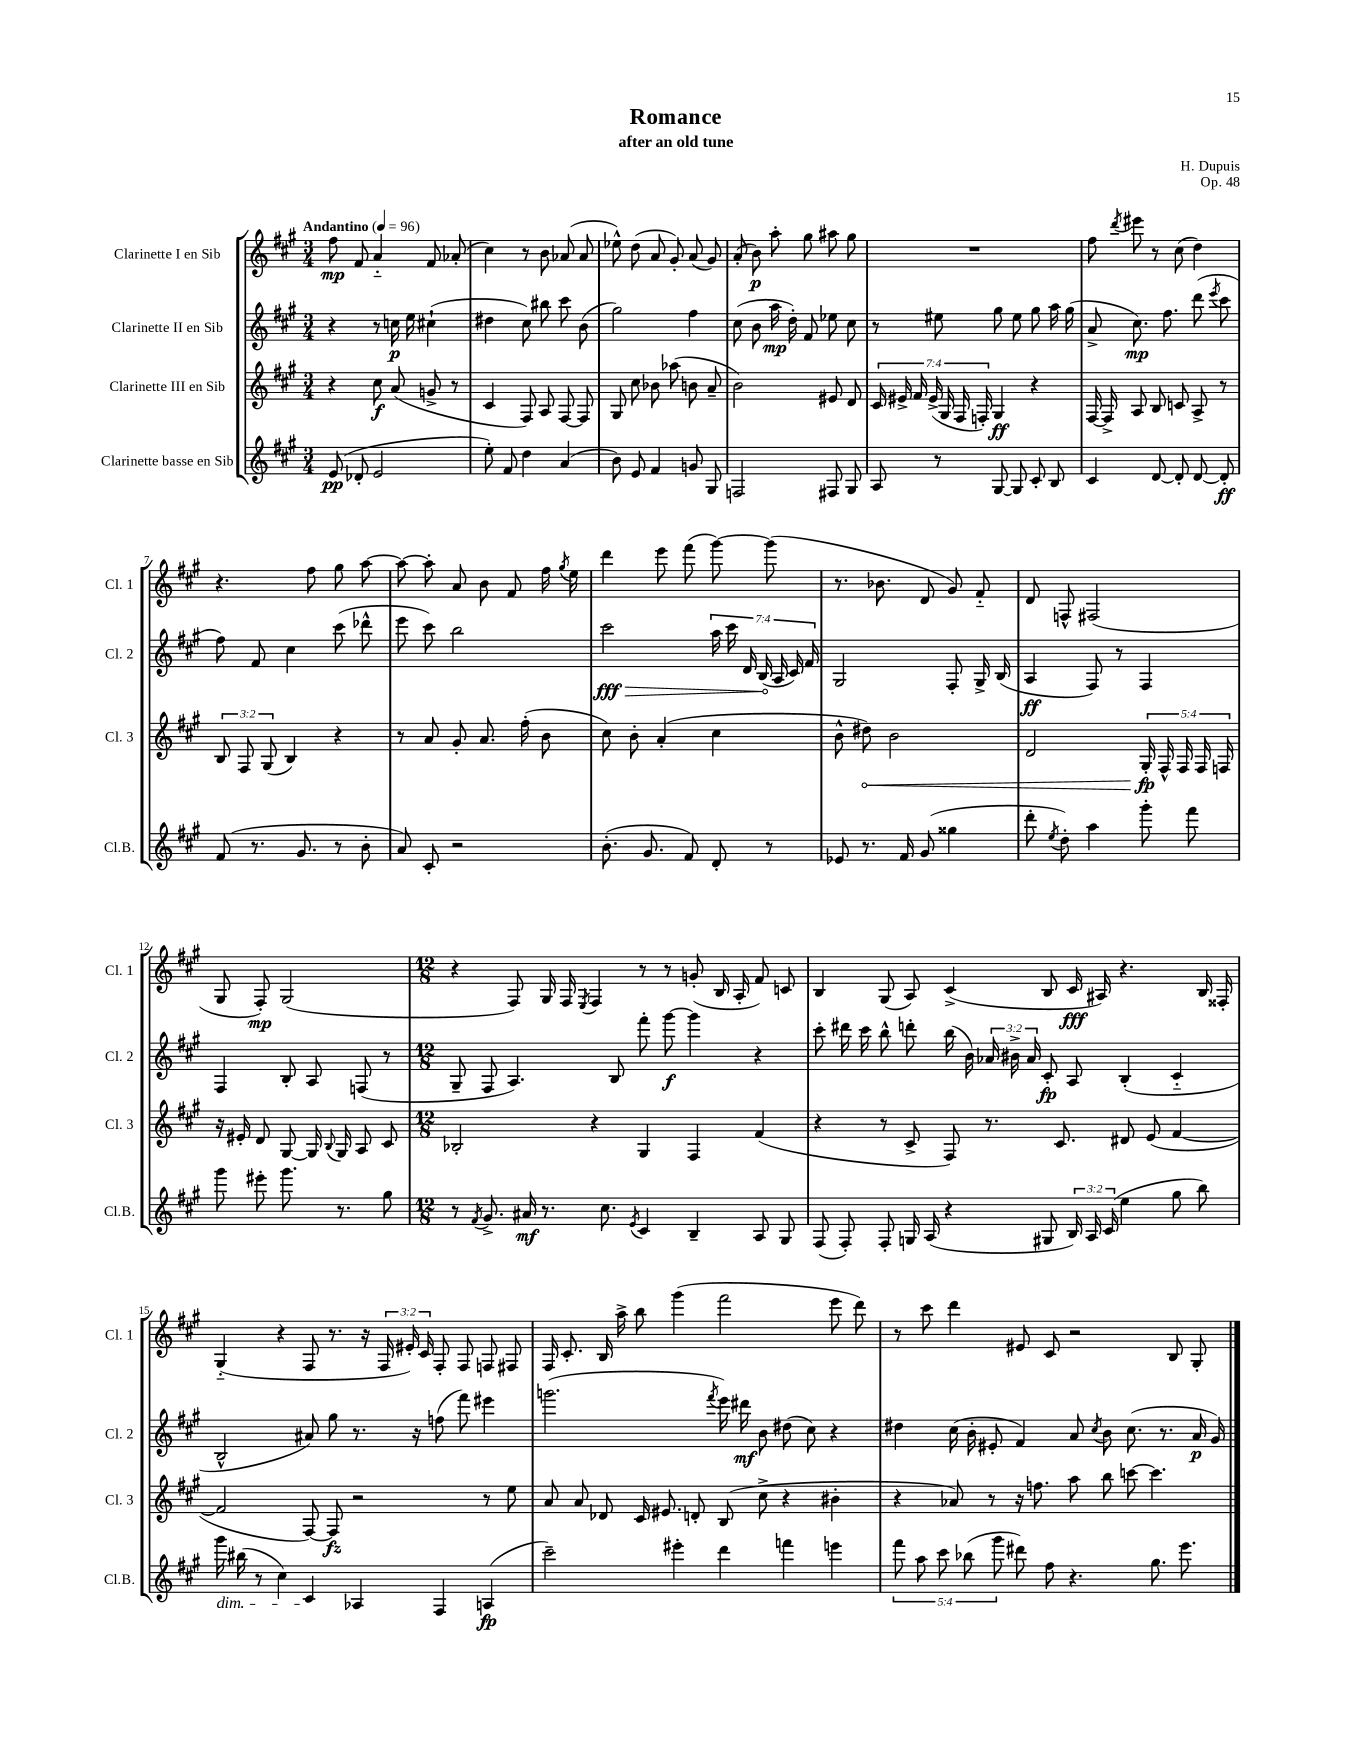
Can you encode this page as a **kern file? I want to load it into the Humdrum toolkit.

**kern	**dynam	**kern	**dynam	**kern	**dynam	**kern	**dynam
*part4	*part4	*part3	*part3	*part2	*part2	*part1	*part1
*staff4	*staff4	*staff3	*staff3	*staff2	*staff2	*staff1	*staff1
*I"Clarinette basse en Sib	*	*I"Clarinette III en Sib	*	*I"Clarinette II en Sib	*	*I"Clarinette I en Sib	*
*I'Cl.B.	*	*I'Cl. 3	*	*I'Cl. 2	*	*I'Cl. 1	*
*clefG2	*	*clefG2	*	*clefG2	*	*clefG2	*
*k[f#c#g#]	*	*k[f#c#g#]	*	*k[f#c#g#]	*	*k[f#c#g#]	*
*M3/4	*	*M3/4	*	*M3/4	*	*M3/4	*
*MM96	*	*MM96	*	*MM96	*	*MM96	*
=1	=1	=1	=1	=1	=1	=1	=1
!	!	!	!	!	!	!LO:TX:a:B:t=Andantino	!
(8e/	pp	4r	.	4r	.	8ff#\	mp
8d-X'/	.	.	.	.	.	8f#/	.
2e/	.	8cc#\	f	8r	.	4a/	.
.	.	(8a/	.	16ccn\	p	.	.
.	.	.	.	16ee\	.	.	.
.	.	8gn^/	.	(4cc#X`\	.	8f#/	.
.	.	8r	.	.	.	(8a-X'/	.
=2	=2	=2	=2	=2	=2	=2	=2
8ee'\)	.	4c#/	.	4dd#X\	.	4cc#\)	.
8f#/	.	.	.	.	.	.	.
4dd\	.	8F#/)	.	8cc#\)	.	8r	.
.	.	8A/	.	8bb#X\	.	8b\	.
(4a/	.	[8F#/	.	8ccc#\	.	(8a-X/	.
.	.	8F#/]	.	(8b\	.	8a-/	.
=3	=3	=3	=3	=3	=3	=3	=3
8b\)	.	8G#/	.	2gg#\)	.	8ee-X^^\)	.
8e/	.	8cc#\	.	.	.	(8dd\	.
4f#/	.	8b-X\	.	.	.	8a/	.
.	.	(8aa-X\	.	.	.	8g#'/)	.
8gn/	.	8bn\	.	4ff#\	.	(8a/	.
8G#/	.	8a~/	.	.	.	8g#/)	.
=4	=4	=4	=4	=4	=4	=4	=4
2Fn/	.	2b\)	.	(8cc#\	.	(8a'/	.
.	.	.	.	8b\	.	8b\)	p
.	.	.	.	16aa\	mp	8aa'\	.
.	.	.	.	16dd'\)	.	.	.
.	.	.	.	8f#/	.	8gg#\	.
8F#X/	.	8e#X/	.	8ee-X\	.	8aa#X\	.
8G#/	.	8d/	.	8cc#\	.	8gg#\	.
=5	=5	=5	=5	=5	=5	=5	=5
8A/	.	28c#/	.	8r	.	2.r	.
.	.	28e#X^/	.	.	.	.	.
.	.	28f#/	.	.	.	.	.
.	.	(28e#^/	.	.	.	.	.
8r	.	.	.	8ee#X\	.	.	.
.	.	28G#/	.	.	.	.	.
.	.	28F#/	.	.	.	.	.
.	.	28Fn'/)	.	.	.	.	.
[8G#/	.	4G#/	ff	8gg#\	.	.	.
8G#/]	.	.	.	8ee#\	.	.	.
8c#'/	.	4r	.	8gg#\	.	.	.
8B/	.	.	.	16aa\	.	.	.
.	.	.	.	(16gg#\	.	.	.
=6	=6	=6	=6	=6	=6	=6	=6
4c#/	.	[16F#/	.	8a^/	.	8ff#\	.
.	.	16F#^/]	.	.	.	.	.
.	.	.	.	.	.	8qddd/	.
.	.	8A/	.	8.cc#\)	mp	8eee#X\	.
[8d/	.	8B/	.	.	.	8r	.
.	.	.	.	8.ff#\	.	.	.
8d'/]	.	8cn/	.	.	.	(8cc#\	.
[8d/	.	8A^/	.	(8ddd\	.	4dd\)	.
.	.	.	.	8qeee/	.	.	.
8d'/]	ff	8r	.	8ccc#\	.	.	.
!!LO:LB:g=z
=7	=7	=7	=7	=7	=7	=7	=7
(8f#/	.	12B/	.	8ff#\)	.	4.r	.
.	.	12F#/	.	.	.	.	.
8.r	.	.	.	8f#/	.	.	.
.	.	(12G#/	.	.	.	.	.
.	.	4B/)	.	4cc#\	.	.	.
8.g#/	.	.	.	.	.	.	.
.	.	.	.	.	.	8ff#\	.
8r	.	4r	.	(8ccc#\	.	8gg#\	.
8b'\	.	.	.	8ddd-X^^\	.	[8aa\	.
=8	=8	=8	=8	=8	=8	=8	=8
8a/)	.	8r	.	8eee\	.	8aa\_	.
8c#'/	.	8a/	.	8ccc#\)	.	8aa'\]	.
2r	.	8g#'/	.	2bb\	.	8a/	.
.	.	8.a/	.	.	.	8b\	.
.	.	.	.	.	.	8f#/	.
.	.	(16ff#'\	.	.	.	.	.
.	.	8b\	.	.	.	16ff#\	.
.	.	.	.	.	.	8qgg#/	.
.	.	.	.	.	.	16ee\	.
=9	=9	=9	=9	=9	=9	=9	=9
!	!	!	!	!	!LO:HP:b	!	!
(8.b'\	.	8cc#\)	.	2ccc#\	> fff	4ddd\	.
.	.	8b'\	.	.	.	.	.
8.g#/	.	.	.	.	.	.	.
.	.	(4a'/	.	.	.	8eee\	.
8f#/)	.	.	.	.	.	(8fff#\	.
8d'/	.	4cc#\	.	28aa\	.	[8ggg#\)	.
.	.	.	.	28ccc#\	.	.	.
.	.	.	.	28d/	.	.	.
.	.	.	.	(28B/	.	.	.
8r	.	.	.	.	.	(8ggg#\]	.
.	.	.	.	28A/	]	.	.
.	.	.	.	28c#/)	.	.	.
.	.	.	.	28f#/	.	.	.
=10	=10	=10	=10	=10	=10	=10	=10
8e-X/	.	8b^^\	.	2G#/	.	8.r	.
!	!	!	!LO:HP:b	!	!	!	!
8.r	.	8dd#X\)	<	.	.	.	.
.	.	.	.	.	.	8.b-X\	.
.	.	2b\	.	.	.	.	.
16f#/	.	.	.	.	.	.	.
(8g#/	.	.	.	.	.	8d/	.
4gg##X\	.	.	.	8F#'/	.	8g#/)	.
.	.	.	.	16G#^/	.	8f#/	.
.	.	.	.	(16B/	.	.	.
=11	=11	=11	=11	=11	=11	=11	=11
8ddd'\	.	2d/	.	4A/	ff	8d/	.
8qee/	.	.	.	.	.	.	.
8dd'\)	.	.	.	.	.	8Fn^^/	.
4aa\	.	.	.	8F#/)	.	(2F#X/	.
.	.	.	.	8r	.	.	.
8ggg#'\	.	20G#'/	fp	4F#/	.	.	.
.	.	20F#^^/	[	.	.	.	.
.	.	20F#/	.	.	.	.	.
8fff#\	.	.	.	.	.	.	.
.	.	20F#/	.	.	.	.	.
.	.	20Fn/	.	.	.	.	.
!!LO:LB:g=z
=12	=12	=12	=12	=12	=12	=12	=12
8ggg#\	.	16r	.	4F#/	.	8G#/	.
.	.	16e#X'/	.	.	.	.	.
8eee#X'\	.	8d/	.	.	.	8F#'/)	mp
8.ggg#\	.	[8G#/	.	8B'/	.	(2G#/	.
.	.	16G#/]	.	8A/	.	.	.
.	.	8qqB/	.	.	.	.	.
8.r	.	16G#/	.	.	.	.	.
.	.	8A/	.	(8Fn/	.	.	.
8gg#\	.	8c#/	.	8r	.	.	.
=13	=13	=13	=13	=13	=13	=13	=13
*M12/8	*	*M12/8	*	*M12/8	*	*M12/8	*
8r	.	2B-X'/	.	8G#~/	.	4r	.
8qf#/	.	.	.	.	.	.	.
8.g#^/	.	.	.	8F#/	.	.	.
.	.	.	.	4.A/)	.	8F#/)	.
16a#X/	mf	.	.	.	.	.	.
8.r	.	.	.	.	.	16G#/	.
.	.	.	.	.	.	16F#/	.
.	.	.	.	.	.	8qE/	.
.	.	4r	.	.	.	4F#/	.
8.cc#\	.	.	.	.	.	.	.
.	.	.	.	8B/	.	.	.
8qe/	.	.	.	.	.	.	.
4c#/	.	4G#/	.	8fff#'\	.	8r	.
.	.	.	.	[8ggg#\	f	8r	.
4B~/	.	4F#/	.	4ggg#\]	.	(8gn'/	.
.	.	.	.	.	.	16B/	.
.	.	.	.	.	.	16A'/	.
8A/	.	(4f#/	.	4r	.	8f#/)	.
8G#/	.	.	.	.	.	8cn/	.
=14	=14	=14	=14	=14	=14	=14	=14
(8F#/	.	4r	.	8ccc#'\	.	4B/	.
8F#'/)	.	.	.	16ddd#X\	.	.	.
.	.	.	.	16ccc#\	.	.	.
8F#'/	.	8r	.	8bb^^\	.	(8G#/	.
16Gn/	.	8c#^/	.	8dddn'\	.	8A/)	.
(16A/	.	.	.	.	.	.	.
4r	.	8F#/)	.	(16bb\	.	(4c#^/	.
.	.	.	.	16b\)	.	.	.
.	.	8.r	.	24a-X/	.	.	.
.	.	.	.	24b#X^\	.	.	.
.	.	.	.	24a-/	.	.	.
8G#X/	.	.	.	8c#'/	fp	8B/	.
.	.	8.c#/	.	.	.	.	.
24B/)	.	.	.	8A/	.	16c#/	fff
24A/	.	.	.	.	.	.	.
.	.	.	.	.	.	16A#X/)	.
(24c#/	.	.	.	.	.	.	.
4ee\	.	8d#X/	.	(4B'/	.	4.r	.
.	.	(8e/	.	.	.	.	.
8gg#\	.	[4f#/	.	4c#/	.	.	.
8bb\)	.	.	.	.	.	16B/	.
.	.	.	.	.	.	16F##X'/	.
!!LO:LB:g=z
=15	=15	=15	=15	=15	=15	=15	=15
!LO:TX:b:i:t=dim.	!	!	!	!	!	!	!
16ggg#\	.	2f#/]	.	2B^^/	.	(4G#/	.
(16bb#X\	.	.	.	.	.	.	.
8r	.	.	.	.	.	.	.
4cc#\)	.	.	.	.	.	4r	.
4c#/	.	[8F#/)	.	8a#X/)	.	8F#/	.
.	.	8F#/]	fz	8gg#\	.	8.r	.
4A-X/	.	2r	.	8.r	.	.	.
.	.	.	.	.	.	16r	.
.	.	.	.	.	.	24F#/	.
.	.	.	.	.	.	24e#X'/)	.
.	.	.	.	16r	.	.	.
.	.	.	.	.	.	24c#/	.
4F#/	.	.	.	(8ffn\	.	8F#'/	.
.	.	.	.	8fff#\)	.	8F#/	.
(4An/	fp	8r	.	4eee#X\	.	8Fn/	.
.	.	8ee\	.	.	.	8F#X/	.
=16	=16	=16	=16	=16	=16	=16	=16
2ccc#~\)	.	8a/	.	(2.gggn\	.	16F#/	.
.	.	.	.	.	.	8.c#'/	.
.	.	8a/	.	.	.	.	.
.	.	8d-X/	.	.	.	16B/	.
.	.	.	.	.	.	16aa^\	.
.	.	16c#/	.	.	.	8bb\	.
.	.	8.e#X/	.	.	.	.	.
4eee#X'\	.	.	.	.	.	(4ggg#\	.
.	.	8dn'/	.	.	.	.	.
.	.	.	.	8qfff#/	.	.	.
4ddd\	.	(8B/	.	16eee\)	.	2fff#\	.
.	.	.	.	16ddd#X\	mf	.	.
.	.	8cc#^\	.	8b\	.	.	.
4fffn\	.	4r	.	(8dd#X\	.	.	.
.	.	.	.	8cc#\)	.	.	.
4eeen\	.	4b#X'\	.	4r	.	8eee\	.
.	.	.	.	.	.	8ddd\)	.
=17	=17	=17	=17	=17	=17	=17	=17
10fff#\	.	4r	.	4dd#X\	.	8r	.
10aa\	.	.	.	.	.	.	.
.	.	.	.	.	.	8ccc#\	.
10ccc#\	.	.	.	.	.	.	.
.	.	8a-X/)	.	(16cc#\	.	4ddd\	.
(10bb-X\	.	.	.	.	.	.	.
.	.	.	.	16b'\	.	.	.
.	.	8r	.	8e#X'/	.	.	.
10ggg#\	.	.	.	.	.	.	.
8ddd#X\)	.	16r	.	4f#/)	.	8e#X/	.
.	.	8.ffn\	.	.	.	.	.
8ff#\	.	.	.	.	.	8c#/	.
4.r	.	8aa\	.	8a/	.	2r	.
.	.	.	.	8qcc#/	.	.	.
.	.	8bb\	.	8b\	.	.	.
.	.	[8cccn\	.	(8.cc#\	.	.	.
8.gg#\	.	4.ccc\]	.	.	.	.	.
.	.	.	.	8.r	.	.	.
.	.	.	.	.	.	8B/	.
8.eee\	.	.	.	.	.	.	.
.	.	.	.	16a/	p	8G#'/	.
.	.	.	.	16g#/)	.	.	.
==	==	==	==	==	==	==	==
*-	*-	*-	*-	*-	*-	*-	*-
